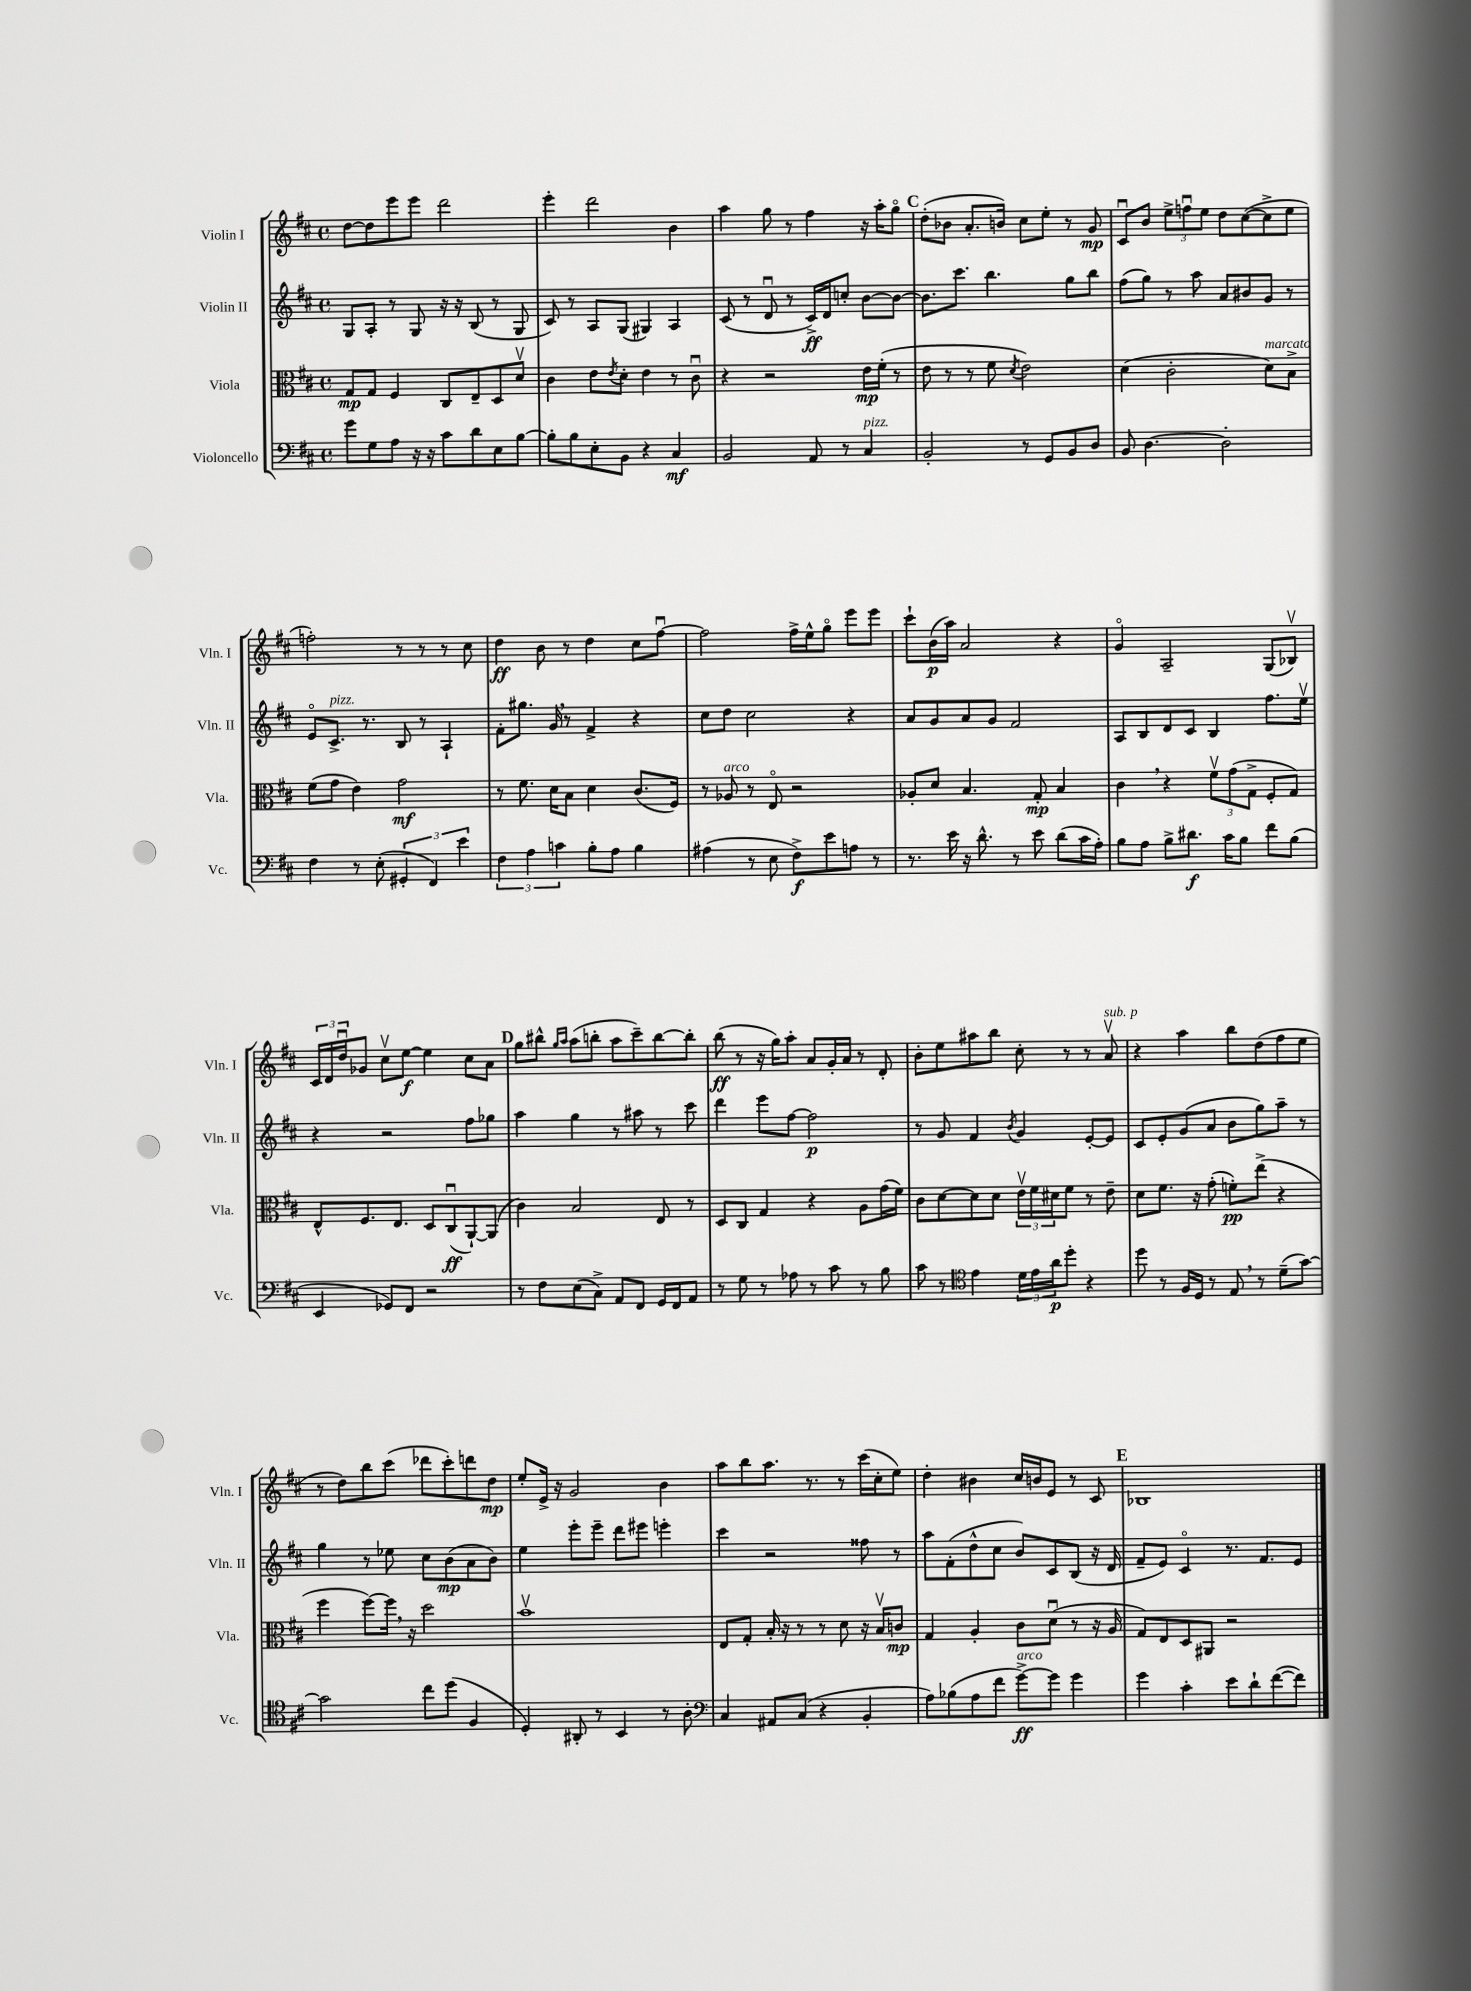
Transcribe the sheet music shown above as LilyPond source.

<<
\new StaffGroup <<
\new Staff = "s0" \with { instrumentName = "Violin I" shortInstrumentName = "Vln. I" } {
    \clef treble \key d \major \defaultTimeSignature \time 4/4
    d''8~ d''8 e'''8 e'''8 d'''2 |
    e'''4-. d'''2 b'4 |
    a''4 g''8 r8 fis''4 r16 a''16-. g''8\flageolet |
    \mark \markup { \bold "C" } d''8-.( bes'8 a'8.-. b'16) cis''8 e''8-. r8 g'8\mp |
    cis'8\downbow b'8 \tuplet 3/2 { e''8-> f''8\downbow e''8 } d''8 cis''8~( cis''8-> e''8 |
    f''2-.) r8 r8 r8 cis''8 |
    d''4\ff b'8 r8 d''4 cis''8 fis''8~\downbow |
    fis''2 fis''16-> e''16-^ g''8\flageolet e'''8 e'''8 |
    cis'''8-! b'16\p( a''16) a'2 r4 |
    g'4\flageolet a2-- g8( bes8\upbow) |
    \tuplet 3/2 { cis'16 d'16 d''16\downbow } ges'8 cis''8\upbow e''8~\f e''4 cis''8 a'8 |
    \mark \markup { \bold "D" } g''8 bis''8-^ \grace { g''16 a''16 } a''8( b''8-. a''8 cis'''8--) b''8~ b''8-. |
    b''8\ff( r8 r16 g''16) a''8-. a'8 g'16-. a'16 r8 d'8-. |
    b'8-. e''8 ais''8 b''8 cis''8-. r8 r8 a'8\upbow^\markup { \italic "sub. p" } |
    r4 a''4 b''8 d''8( fis''8 e''8 |
    r8 d''8) b''8 cis'''8( des'''8 cis'''8-.) d'''8 d''8\mp |
    e''8-. e'16-> r16 g'2 b'4 |
    a''8 b''8 a''8. r8. r8 cis'''16( cis''16-. e''8) |
    d''4-. bis'4 cis''16 b'16 e'8 r8 cis'8 |
    \mark \markup { \bold "E" } bes1 \bar "|." |
}
\new Staff = "s1" \with { instrumentName = "Violin II" shortInstrumentName = "Vln. II" } {
    \clef treble \key d \major \defaultTimeSignature \time 4/4
    g8 a8-. r8 g8 r16 r16 b8( r8 g8 |
    cis'8) r8 a8 g8( gis4) a4 |
    cis'8( r8 d'8\downbow r8 cis'16->\ff) d'16 c''8-. b'8~ b'8~ |
    \mark \markup { \bold "C" } b'8. cis'''8. b''4. g''8 b''8 |
    fis''8( g''8) r8 a''8 a'8 bis'8 g'8 r8 |
    e'8\flageolet cis'8.->^\markup { \italic "pizz." } r8. b8 r8 a4-! |
    fis'8-. gis''8. g'16 \breathe r8 fis'4-> r4 |
    cis''8 d''8 cis''2 r4 |
    a'8 g'8 a'8 g'8 fis'2 |
    a8 b8 d'8 cis'8 b4 fis''8. e''16\upbow |
    r4 r2 fis''8 ges''8 |
    \mark \markup { \bold "D" } a''4 g''4 r8 ais''8 r8 cis'''8 |
    d'''4 e'''8 fis''8~ fis''2\p |
    r8 g'8 fis'4 \acciaccatura { b'8 } g'4 e'8~-. e'8 |
    cis'8 e'8-. g'8( a'8 b'8 g''8) a''8-- r8 |
    g''4 r8 ees''8 cis''8 b'8\mp( a'8 b'8) |
    e''4 e'''8-. e'''8-- d'''8 eis'''8 e'''4-. |
    cis'''4 r2 fisis''8 r8 |
    a''8 fis'8-.( d''8-^ cis''8 b'8) cis'8 b8( r16 d'16 |
    \mark \markup { \bold "E" } fis'8-- e'8) cis'4\flageolet r8. fis'8. e'8 \bar "|." |
}
\new Staff = "s2" \with { instrumentName = "Viola" shortInstrumentName = "Vla." } {
    \clef alto \key d \major \defaultTimeSignature \time 4/4
    g8\mp g8 fis4 cis8 e8-- d8 d'8\upbow |
    cis'4 e'8 \acciaccatura { e'8 } d'8-. e'4 r8 cis'8\downbow |
    r4 r2 e'16\mp fis'16-.( r8 |
    \mark \markup { \bold "C" } e'8 r8 r8 fis'8 \acciaccatura { d'8 } e'2) |
    d'4( cis'2-. d'8^\markup { \italic "marcato" }) b8-> |
    fis'8( g'8 e'4) g'2\mf |
    r8 fis'8. d'16 b8 d'4 cis'8.( fis16) |
    r8 aes8^\markup { \italic "arco" } r8 e8\flageolet r2 |
    aes8-. d'8 b4. g8-.\mp b4 |
    cis'4 \breathe r4 \tuplet 3/2 { fis'8\upbow g'8( g8-> } fis8-. g8) |
    e8-^ fis8. e8. d8 cis8\downbow\ff( a,8~-!) a,8( |
    \mark \markup { \bold "D" } cis'4) b2 e8 r8 |
    d8 cis8 g4 r4 a8 g'16( fis'16) |
    cis'8 d'8~ d'8 d'8 \tuplet 3/2 { e'16\upbow fis'16 dis'16 } fis'8 r8 e'8-- |
    d'8 fis'8. r16 g'8-.( f'8-.\pp) e''8->( r4 |
    fis''4 fis''8~) fis''16 \breathe r16 d''2 |
    b'1\upbow |
    e8 g8-. b16-. r16 r8 r8 d'8 r16 b16\upbow c'8\mp |
    g4 a4-. cis'8 d'8\downbow( r8 r16 a16 |
    \mark \markup { \bold "E" } g8) e8 d8 ais,8 r2 \bar "|." |
}
\new Staff = "s3" \with { instrumentName = "Violoncello" shortInstrumentName = "Vc." } {
    \clef bass \key d \major \defaultTimeSignature \time 4/4
    g'8 g8 a8 r16 r16 cis'8 d'8 e8 b8~ |
    b8-. b8 e8-. b,8 r4 cis4\mf |
    b,2 a,8 r8 cis4^\markup { \italic "pizz." } |
    \mark \markup { \bold "C" } b,2-. r8 g,8 b,8 d8 |
    b,8 d4.~ d2-. |
    fis4 r8 e8-.( \tuplet 3/2 { gis,4-. fis,4) e'4 } |
    \tuplet 3/2 { fis4 a4 c'4 } b8-. a8 b4 |
    ais4( r8 e8 fis8->\f) e'8 a8 r8 |
    r8. e'16 r16 d'8.-^ r8 e'8 d'8( cis'16 a16-.) |
    b8 a8 b8-> dis'8.\f cis'16 b8 fis'8 b8( |
    e,4 ges,8) fis,8 r2 |
    \mark \markup { \bold "D" } r8 fis8 e8( cis8->) a,8 fis,8 g,16 fis,16 a,8 |
    r8 g8 r8 aes8 r8 cis'8 r8 b8 |
    cis'8 r8 \clef tenor e'4 \tuplet 3/2 { d'16 e'16 a'16\p } d''8-. r4 |
    d''8 r8 fis16 d16 r8 e8 \breathe r8 d'8--( g'8~) |
    g'2 cis''8 d''8( fis4 |
    d4-.) ais,8-. r8 b,4 r8 a8-. |
    \clef bass cis4 ais,8 cis8( r4 b,4-. |
    a8) bes8( a8 fis'8 g'8~->\ff^\markup { \italic "arco" }) g'8 g'4 |
    \mark \markup { \bold "E" } g'4 cis'4-. e'8 d'8-! fis'8~( fis'8) \bar "|." |
}
>>
>>
\layout { \context { \Score \remove "Bar_number_engraver" } }
